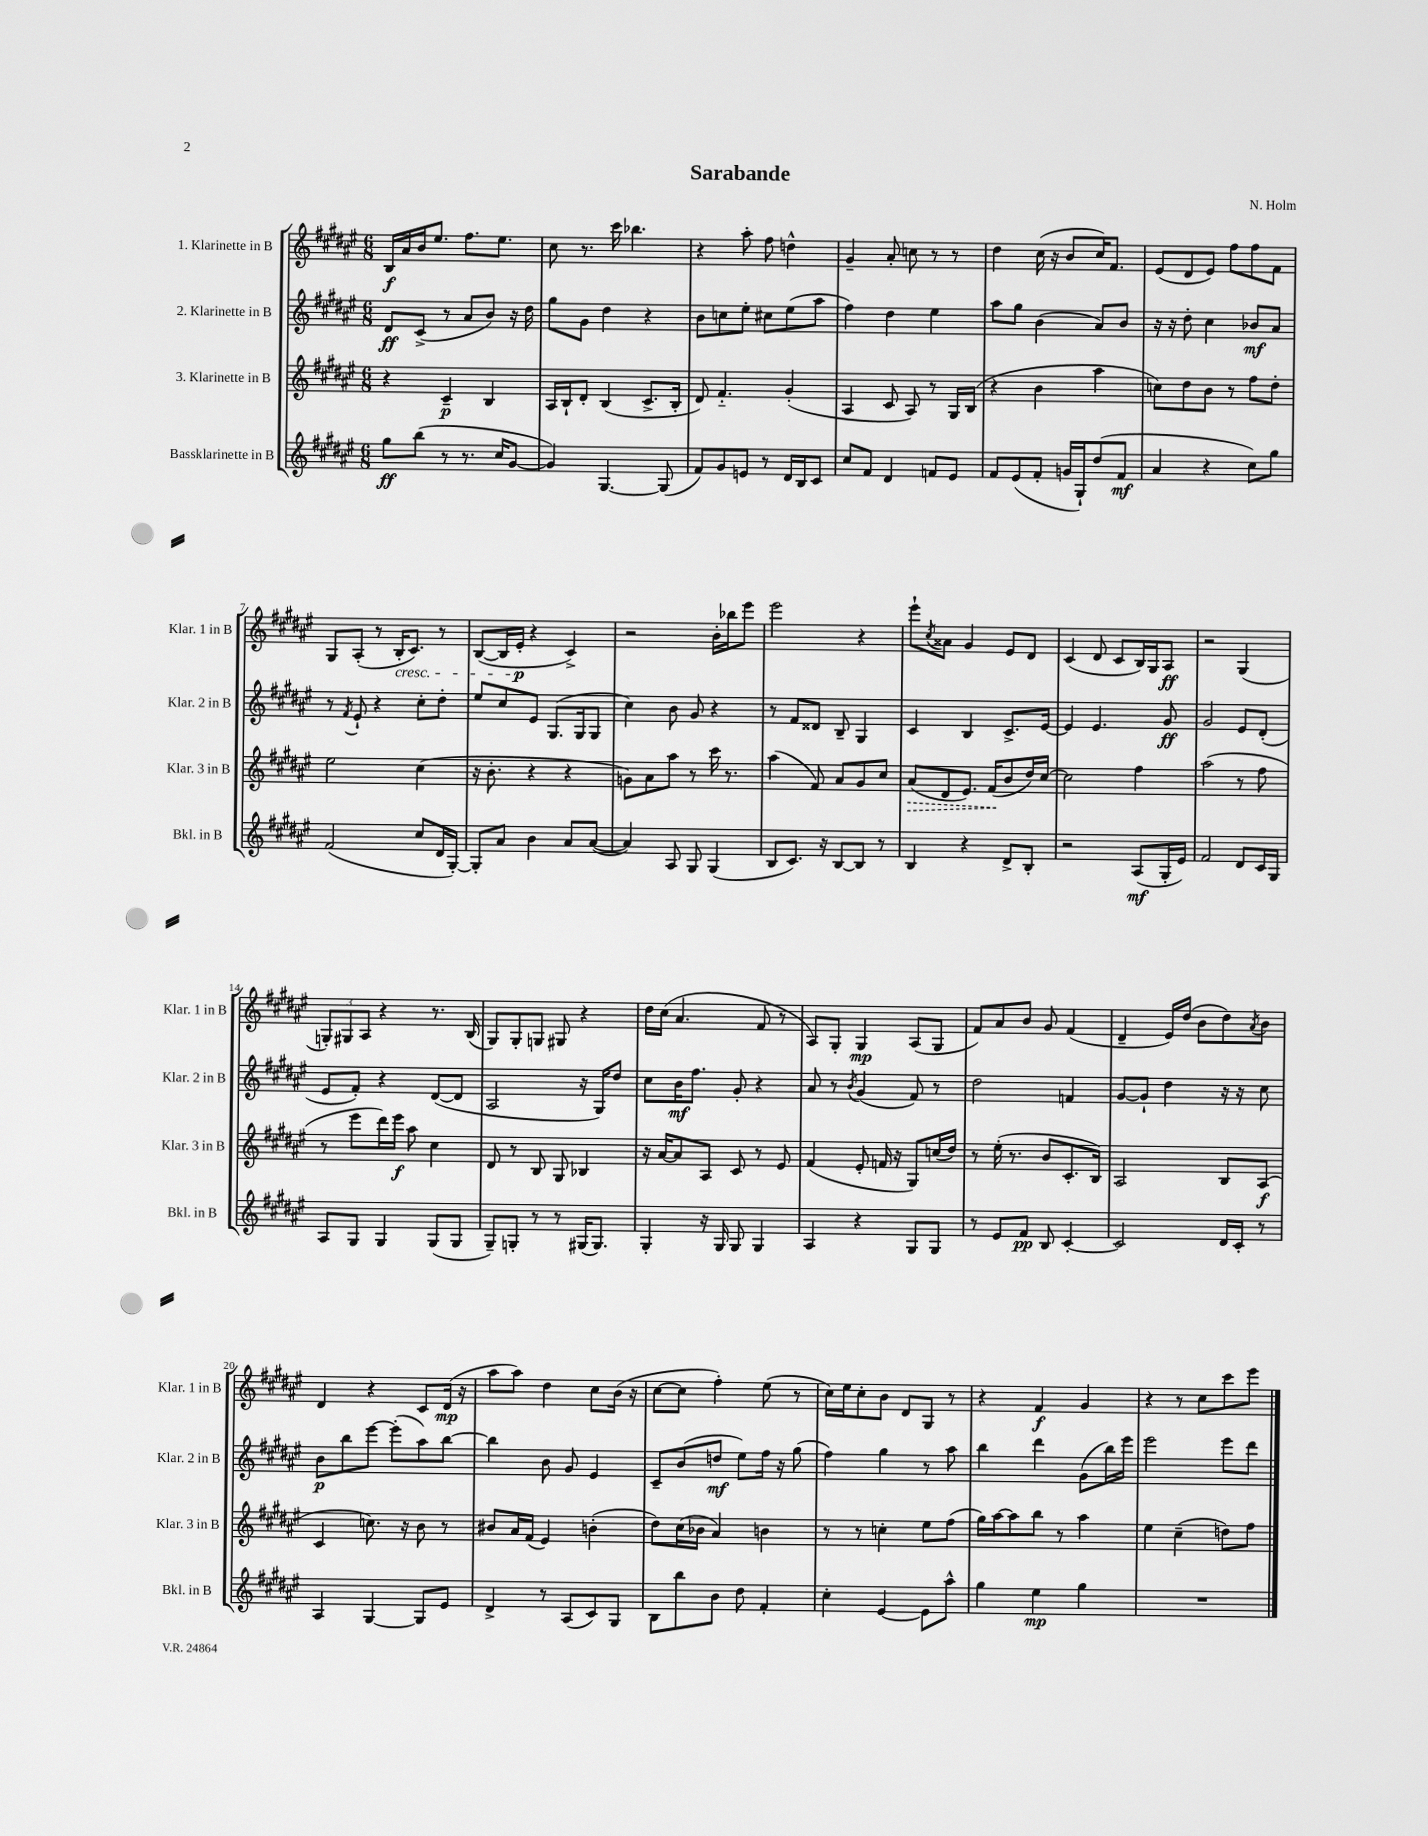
\header { title = "Sarabande" composer = "N. Holm" }
<<
\new StaffGroup <<
\new Staff = "s0" \with { instrumentName = "1. Klarinette in B" shortInstrumentName = "Klar. 1 in B" } {
    \clef treble \key fis \major \numericTimeSignature \time 6/8
    b16\f ais'16 b'16 eis''8. fis''8. eis''8. |
    cis''8 r8. cis'''16 bes''4. |
    r4 ais''8-. fis''8 d''4-^ |
    gis'4-- ais'8-. c''8 r8 r8 |
    dis''4 cis''16( r16 b'8 cis''16) fis'8. |
    eis'8( dis'8 eis'8) fis''8 fis''8 fis'8 |
    gis8 ais8-.( r8 b16-.\cresc cis'8.) r8 |
    b8~( b16 eis'16-.\p\! r4 cis'4->) |
    r2 b'16-. bes''16 eis'''8 |
    eis'''2 r4 |
    eis'''8-! \acciaccatura { cis''8 } aisis'8 gis'4 eis'8 dis'8 |
    cis'4( dis'8 cis'8 b16) gis16 ais8\ff |
    r2 gis4( |
    \tuplet 3/2 { g8-.) gis8 ais8 } r4 r8. b16( |
    gis8) gis8-. g8 gis8 r4 |
    dis''16 cis''16( ais'4. fis'8 r8 |
    ais8) gis8-. gis4\mp ais8( gis8 |
    fis'8) ais'8 b'8 gis'8 fis'4( |
    dis'4-- eis'16) dis''16( b'8 dis''8) \acciaccatura { ais'8 } b'8 |
    dis'4 r4 cis'8 dis'16\mp( r16 |
    ais''8 ais''8) dis''4 cis''8 b'16( r16 |
    cis''8~ cis''8 fis''4-.) eis''8( r8 |
    cis''16) eis''16 cis''8-. b'8 dis'8 gis8 r8 |
    r4 fis'4\f gis'4 |
    r4 r8 cis''8 cis'''8 eis'''8 \bar "|." |
}
\new Staff = "s1" \with { instrumentName = "2. Klarinette in B" shortInstrumentName = "Klar. 2 in B" } {
    \clef treble \key fis \major \numericTimeSignature \time 6/8
    dis'8\ff cis'8->( r8 ais'8 b'8) r16 dis''16 |
    gis''8 gis'8 dis''4 r4 |
    b'8 c''8 eis''8-. cis''8 eis''8( ais''8 |
    fis''4) dis''4 eis''4 |
    ais''8 gis''8 b'4( ais'8) b'8 |
    r16 r16 dis''8-. cis''4 bes'8\mf ais'8 |
    r8 \acciaccatura { fis'8 } eis'8-! r4 cis''8-. dis''8-. |
    eis''8 cis''8 eis'8 gis8.( gis16 gis8 |
    cis''4) b'8 gis'8 r4 |
    r8 fis'8 disis'8 b8-- gis4 |
    cis'4 b4 cis'8.-> eis'16~ |
    eis'4 eis'4. gis'8\ff |
    gis'2 eis'8 dis'8-.( |
    eis'8 fis'8-.) r4 dis'8~( dis'8 |
    ais2 r16 gis16) dis''8 |
    cis''8 b'16\mf fis''8. gis'8-. r4 |
    ais'8 r8 \acciaccatura { b'8 } gis'4( fis'8) r8 |
    dis''2 f'4 |
    gis'8~ gis'8-! dis''4 r16 r16 cis''8 |
    b'8\p b''8 eis'''8~ eis'''8-.( ais''8) b''8~ |
    b''4 b'8 gis'8 eis'4 |
    cis'8-- b'8( d''8\mf eis''8) fis''16 r16 gis''8( |
    fis''4) gis''4 r8 ais''8 |
    b''4 dis'''4 gis'8( b''16) eis'''16 |
    eis'''2 eis'''8 dis'''8 \bar "|." |
}
\new Staff = "s2" \with { instrumentName = "3. Klarinette in B" shortInstrumentName = "Klar. 3 in B" } {
    \clef treble \key fis \major \numericTimeSignature \time 6/8
    r4 cis'4--\p b4 |
    ais16 b16-! dis'8-. b4( cis'8.-> b16-. |
    dis'8) fis'4.-_ gis'4-.( |
    ais4 cis'8 ais8) r8 gis16 b16( |
    r4 b'4 ais''4 |
    c''8) dis''8 b'8 r8 fis''8 dis''8-. |
    eis''2 cis''4( |
    r16 b'8.-. r4 r4 |
    g'8) ais'8 ais''8 r8 cis'''16 r8. |
    ais''4( fis'8) ais'8 gis'8 cis''8 |
    \once \override Hairpin.style = #'dashed-line ais'8\>( dis'8 eis'8.) fis'16\!( b'8 dis''16) cis''16~ |
    cis''2 fis''4 |
    ais''2( r8 fis''8 |
    r8 eis'''8 dis'''16) eis'''16\f ais''8 cis''4 |
    dis'8 r8 b8 gis8 bes4 |
    r16 ais'16~ ais'8 ais8 cis'8 r8 eis'8 |
    fis'4( eis'8-. f'16 r16 gis8) c''16( dis''16) |
    r8 eis''16-.( r8. b'8 cis'8.-. b16) |
    ais2 b8 ais8\f( |
    cis'4 c''8.) r16 b'8 r8 |
    bis'8 ais'16 fis'16( eis'4) b'4-.( |
    dis''8) cis''16( bes'16 ais'4) b'4 |
    r8 r8 c''4-. eis''8 fis''8( |
    gis''16) ais''16~ ais''8 b''8 r8 ais''4 |
    eis''4 cis''4--( d''8) fis''8 \bar "|." |
}
\new Staff = "s3" \with { instrumentName = "Bassklarinette in B" shortInstrumentName = "Bkl. in B" } {
    \clef treble \key fis \major \numericTimeSignature \time 6/8
    gis''8\ff b''8( r8 r8. cis''16 gis'8~ |
    gis'4) gis4.~ gis8( |
    fis'8) gis'8 e'8 r8 dis'16 b16 cis'8 |
    cis''8 fis'8 dis'4 f'8 eis'8 |
    fis'8 eis'8( fis'8-. g'16 gis16-!) dis''8( fis'8\mf |
    ais'4 r4 cis''8) gis''8 |
    fis'2( cis''8 dis'16 gis16~-.) |
    gis8-. ais'8 b'4 ais'8 ais'8~( |
    ais'4) ais8 gis8 gis4( |
    b8 cis'8.) r16 b8~ b8 r8 |
    b4 r4 dis'8-> b8-. |
    r2 ais8\mf( gis16-. eis'16) |
    fis'2 dis'8 cis'16 gis16 |
    ais8 gis8 gis4 gis8( gis8 |
    gis8--) g8-. r8 r8 gis16( gis8.) |
    gis4-. r16 gis16 gis8 gis4 |
    ais4 r4 gis8 gis8 |
    r8 eis'8 fis'8\pp b8 cis'4~-. |
    cis'2 dis'16 cis'16-. r8 |
    ais4 gis4~ gis8 eis'8 |
    dis'4-> r8 ais8( cis'8) gis8 |
    b8 b''8 b'8 dis''8 fis'4-. |
    cis''4-. eis'4~ eis'8 ais''8-^ |
    gis''4 eis''4\mp gis''4 |
    R2. \bar "|." |
}
>>
>>
